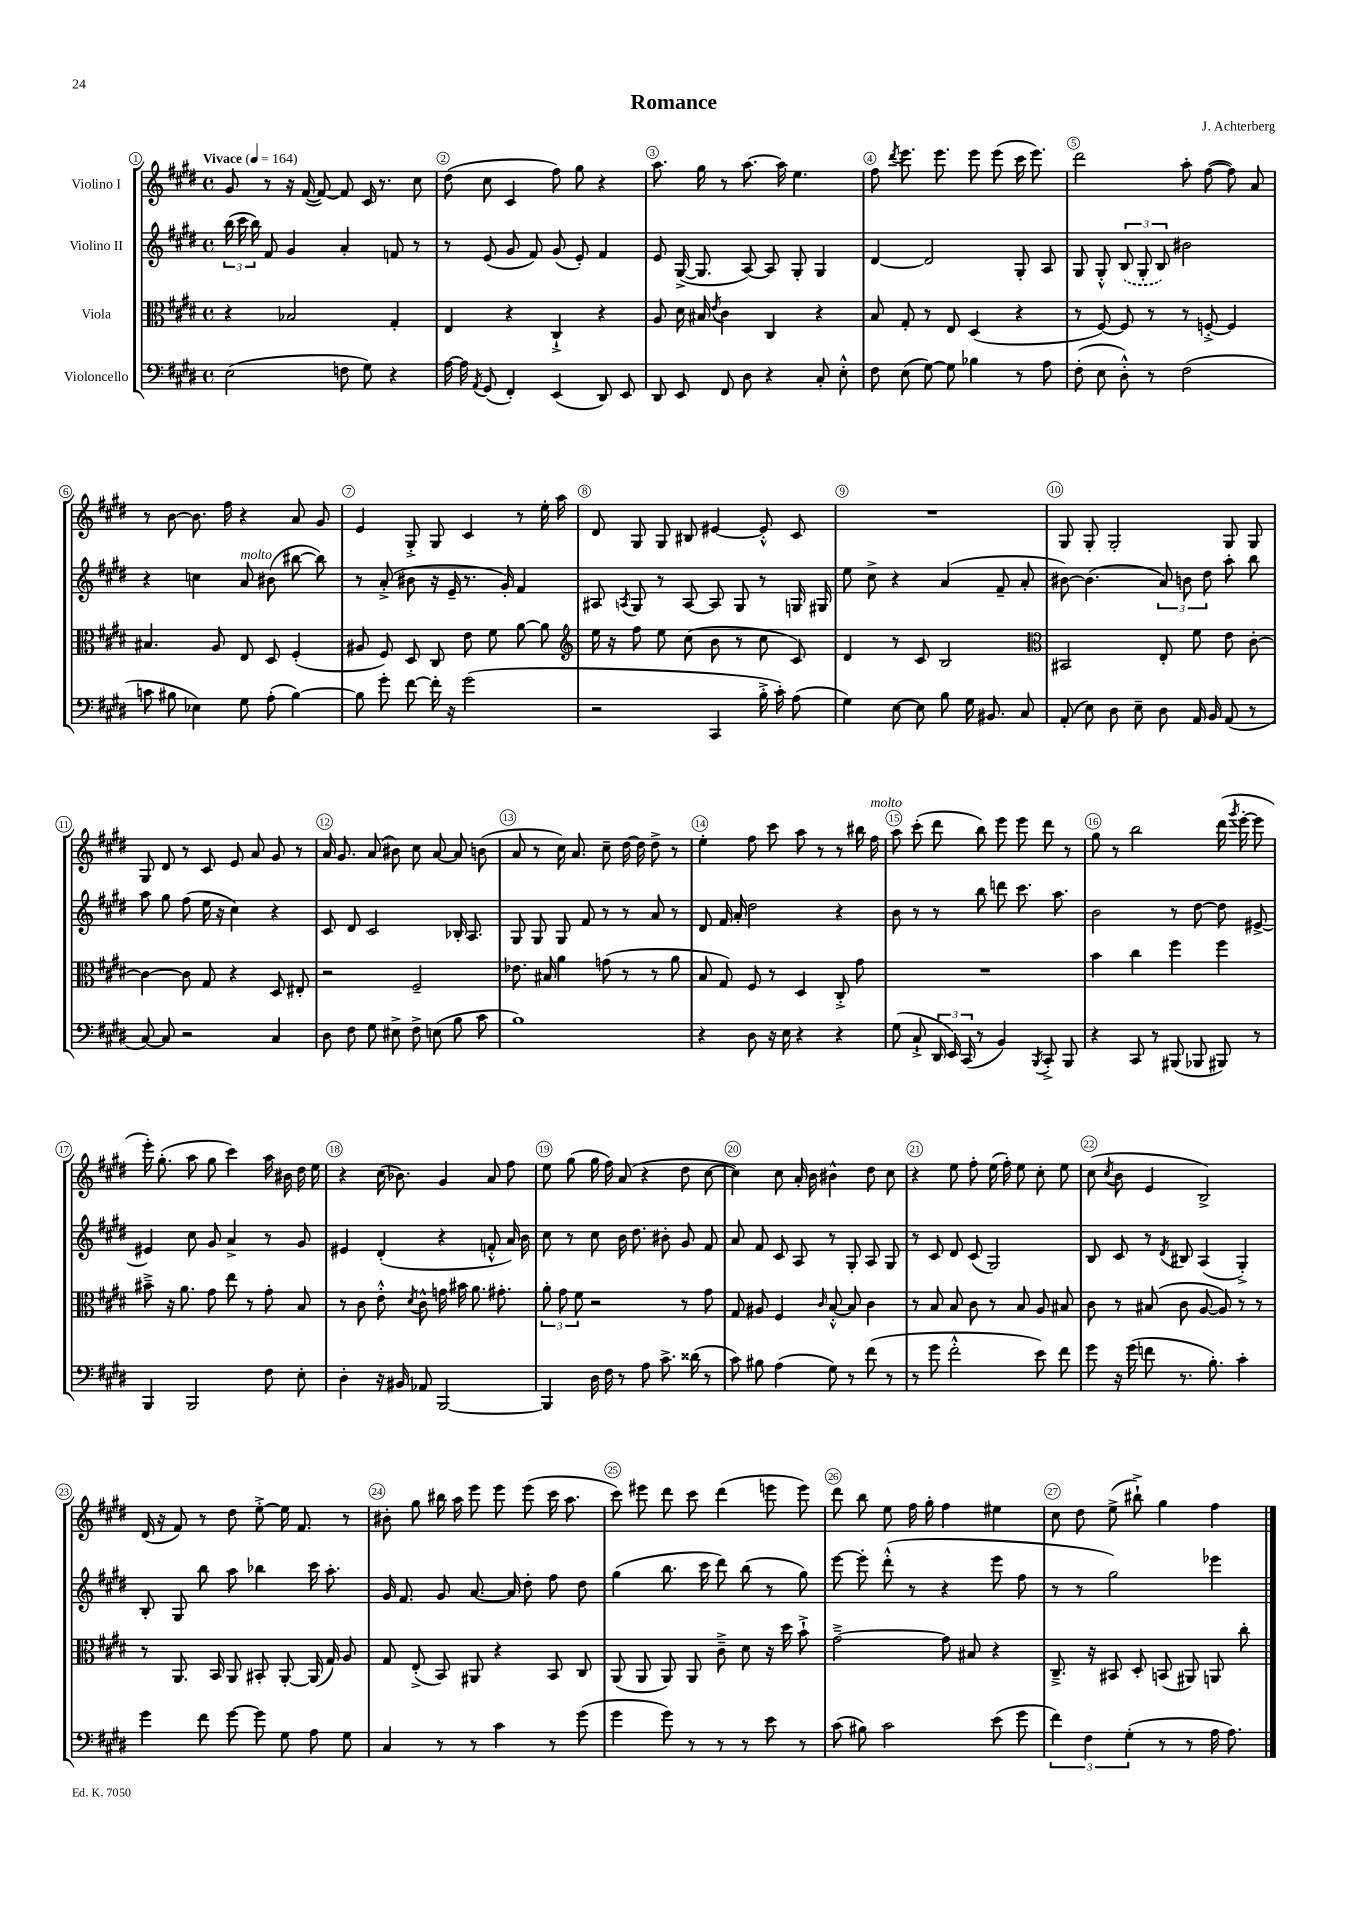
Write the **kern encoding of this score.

**kern	**kern	**kern	**kern
*part4	*part3	*part2	*part1
*staff4	*staff3	*staff2	*staff1
*I"Violoncello	*I"Viola	*I"Violino II	*I"Violino I
*clefF4	*clefC3	*clefG2	*clefG2
*k[f#c#g#d#]	*k[f#c#g#d#]	*k[f#c#g#d#]	*k[f#c#g#d#]
*M4/4	*M4/4	*M4/4	*M4/4
*met(c)	*met(c)	*met(c)	*met(c)
*MM164	*MM164	*MM164	*MM164
=1	=1	=1	=1
!	!	!	!LO:TX:a:B:t=Vivace
(2E\	4r	(24bb\	8g#/
.	.	24ccc#\	.
.	.	24bb\)	.
.	.	8f#/	8r
.	2B-X/	4g#/	16r
.	.	.	([16f#/
.	.	.	8f#/_)
8Fn\	.	4a'/	8f#/]
8G#\)	.	.	16c#/
.	.	.	8.r
4r	4G#'/	8fn/	.
.	.	8r	8cc#\
=2	=2	=2	=2
[16A\	4E/	8r	(8dd#\
16A\]	.	.	.
8qAA/	.	.	.
(8GG#/	.	(8e/	8cc#\
4FF#'/)	4r	8g#/	4c#/
.	.	8f#/)	.
(4EE/	4C#`^/	(8g#/	8ff#\)
.	.	8e'/)	8gg#\
8DD#/)	4r	4f#/	4r
8EE/	.	.	.
=3	=3	=3	=3
8DD#/	8A/	8e/	8.aa\
8EE/	16d#\	([16G#^/	.
.	16B#X/	8.G#/]	16gg#\
.	8qe/	.	.
8FF#/	4c#\	.	8r
8D#\	.	[8A/)	[8.aa\
4r	4C#/	8A/]	.
.	.	.	16aa\]
.	.	8G#'/	4.ee\
8C#'/	4r	4G#/	.
8E'^^\	.	.	.
=4	=4	=4	=4
8F#\	8B/	[4d#/	8ff#\
.	.	.	8qddd#/
(8E\	8G#'/	.	8.eee\
[8G#\)	8r	2d#/]	.
.	.	.	8.eee\
8G#\]	8E/	.	.
4B-X\	(4D#/	.	8eee\
.	.	.	(8eee\
8r	4r	8G#'/	16ccc#\
.	.	.	8.eee\)
8A\	.	8A/	.
=5	=5	=5	=5
(8F#'\	8r	8G#/	2ddd#\
8E\	[8F#/)	8G#'^^/	.
8D#'^^\)	8F#/]	(12B/	.
.	.	12G#'/	.
8r	8r	.	.
.	.	12B/)	.
(2F#\	8r	2b#X\	8aa'\
.	[8Fn'^/	.	([8ff#\
.	4F/]	.	8ff#\])
.	.	.	8a/
!!LO:LB:g=z
=6	=6	=6	=6
8cn\	4.B#X/	4r	8r
8B#X\	.	.	[8b\
4E-X\)	.	4ccn\	8.b\]
.	8A/	.	.
.	.	.	16ff#\
!	!	!LO:TX:a:i:t=molto	!
8G#\	8E/	8a/	4r
(8A'\	8D#/	(8b#X\	.
[4B#\)	(4F#'/	[8bb#X\	8a/
.	.	8bb#\])	8g#/
=7	=7	=7	=7
8B#\]	8A#X/	8r	4e/
8g#'\	8F#/)	(8a'^/	.
[8f#\	8D#/	8b#X\	8G#'^/
16f#'\]	8C#/	16r	8G#/
16r	.	16e~/	.
(2g#\	8e\	8.r	4c#/
.	8f#\	.	.
.	.	16g#'/)	.
.	[8a\	4f#/	8r
.	8a\]	.	16ee'\
.	.	.	16aa\
=8	=8	=8	=8
*	*clefG2	*	*
2r	16ee\	8A#X/	8d#/
.	16r	.	.
.	.	8qAn/	.
.	8ff#\	8G#/	8G#/
.	8ee\	8r	8G#/
.	(8cc#\	[8A/	8B#X/
4CC#/	8b\	8A/]	[4e#X/
.	8r	8G#/	.
16B'^\	8cc#\	8r	8e#'^^/]
16c#'\)	.	.	.
(8A\	8c#/)	16Gn/	8c#/
.	.	16G#X/	.
=9	=9	=9	=9
4G#\)	4d#/	8ee\	1r
.	.	8cc#^\	.
[8E\	8r	4r	.
8E\]	8c#/	.	.
8B\	2B/	(4a/	.
16G#\	.	.	.
8.BB#X/	.	.	.
.	.	8f#~/	.
8C#/	.	8a'/	.
=10	=10	=10	=10
*	*clefC3	*	*
(8AA'/	2BB#X/	[8b#X\)	8G#/
8E\)	.	(4.b#\]	8G#'/
8D#\	.	.	2G#'/
8E~\	.	.	.
8D#\	8E'/	12a/)	.
.	.	12bn\	.
16AA/	8f#\	.	.
.	.	12dd#\	.
16BB/	.	.	.
(8AA/	8e\	8aa'\	8G#/
8r	[8c#'\	8bb\	8G#/
!!LO:LB:g=z
=11	=11	=11	=11
[8C#/)	4c#\_	8aa\	8G#/
8C#/]	.	8gg#\	8d#/
2r	8c#\]	(8ff#\	8r
.	8G#/	16ee\	8c#/
.	.	16r	.
.	4r	4cc#\)	8e/
.	.	.	8a/
4C#/	8D#/	4r	8g#/
.	8E#X'/	.	8r
=12	=12	=12	=12
8D#\	2r	8c#/	16a/
.	.	.	8.g#/
8F#\	.	8d#/	.
8G#\	.	2c#/	(8a/
8E#X^\	.	.	8b#X\)
8F#^\	2F#~/	.	8cc#\
(8En\	.	.	[8a/
8B\	.	16B-X'/	8a/]
.	.	8.A/	.
8c#\	.	.	(8bn\
=13	=13	=13	=13
1B)	8.e-X\	8G#/	8a/
.	.	8G#/	8r
.	16B#X/	.	.
.	4a\	8G#/	16cc#\)
.	.	.	8.a/
.	.	8f#/	.
.	(8gn\	8r	8cc#~\
.	8r	8r	[16dd#\
.	.	.	16dd#\]
.	8r	8a/	8dd#^\
.	8a\	8r	8r
=14	=14	=14	=14
4r	8B/	8d#/	4ee'\
.	8G#/)	16f#/	.
.	.	16a'/	.
8D#\	8F#/	2dd#\	8ff#\
16r	8r	.	8ccc#\
16E\	.	.	.
4r	4D#/	.	8aa\
.	.	.	8r
4r	8C#'^/	4r	8r
.	8g#\	.	16bb#X\
!	!	!	!LO:TX:a:i:t=molto
.	.	.	16ff#\
=15	=15	=15	=15
(8G#\	1r	8b\	8aa\
8C#`^/	.	8r	(8ccc#'\
24DD#/	.	8r	8ddd#\
24EE/)	.	.	.
(24CC#/	.	.	.
8r	.	8bb\	8bb\)
4BB/)	.	8dddn\	8eee\
.	.	8.ccc#\	8eee\
8qBBB/	.	.	.
8CC#'^/	.	.	8ddd#\
.	.	8.aa\	.
8BBB/	.	.	8r
=16	=16	=16	=16
4r	4b\	2b\	8gg#\
.	.	.	8r
8CC#/	4cc#\	.	2bb\
8r	.	.	.
(8BBB#X/	4ff#\	8r	.
8BBB-X/	.	[8dd#\	.
8BBB#X/)	4ff#\	8dd#\]	(16ddd#\
.	.	.	8qggg#/
.	.	.	[16eee'\
8r	.	[8e#X^/	8eee\]
!!LO:LB:g=z
=17	=17	=17	=17
4BBB/	8b#X~^\	4e#X/]	16eee'\)
.	.	.	(8.gg#'\
.	16r	.	.
.	8.a\	.	.
2BBB/	.	8cc#\	8aa\
.	8g#\	8g#/	8gg#\
.	8ee\	4a^/	4ccc#\)
.	8r	.	.
8F#\	8g#'\	8r	16aa\
.	.	.	16b#X\
8E'\	8B/	8g#/	16dd#\
.	.	.	16ee\
=18	=18	=18	=18
4D#'\	8r	4e#X/	4r
.	8c#\	.	.
16r	8e'^^\	(4d#'/	(16cc#\
16BB#X/	.	.	8.b-X\)
.	8qd#/	.	.
8AA-X/	8c#^^\	.	.
[2BBB/	16gn\	4r	4g#/
.	16b#X\	.	.
.	8.a\	.	.
.	.	8fn'^^/	8a/
.	8.g#X'\	.	.
.	.	16a/)	8ff#\
.	.	16b\	.
=19	=19	=19	=19
4BBB/]	12a'\	8cc#\	8ee\
.	12g#\	.	.
.	.	8r	(8gg#\
.	12f#\	.	.
16D#\	2r	8cc#\	16gg#\
16F#\	.	.	16ff#\)
8r	.	16b\	(8a/
.	.	8.dd#\	.
8A\	.	.	4r
8.c#^\	.	8b#X'\	.
.	8r	8g#/	8dd#\
(16d##X\	.	.	.
8r	8g#\	8f#/	[8cc#\
=20	=20	=20	=20
8c#\)	8G#/	8a/	4cc#\])
8B#X\	8A#X/	8f#/	.
(4A\	4F#/	8c#/	8cc#\
.	.	8A/	16a'/
.	.	.	16b\
.	16qqc#/	.	.
8G#\)	[8B'^^/	8r	4b#X^^\
8r	8B/]	8G#'/	.
(8f#\	4c#\	8A/	8dd#\
8r	.	8G#/	8cc#\
=21	=21	=21	=21
8r	8r	8r	4r
8g#\	8B/	8c#/	.
2f#'^^\	8B/	8d#/	8ee\
.	8c#\	(8c#/	8ff#'\
.	8r	2G#/)	(16ee\
.	.	.	16ff#'\)
.	8B/	.	8ee\
8e\)	8A/	.	8cc#'\
8f#\	8B#X/	.	8ee\
=22	=22	=22	=22
8g#\	8c#\	8B/	(8cc#\
.	.	.	8qcc#/
16r	8r	8c#/	8b\
(16g#\	.	.	.
8fn\	(8B#X/	8r	4e/
.	.	8qd#/	.
8.r	8c#\	8B#X/	.
.	[8A/	(4A/	2B^/)
8.B'\)	.	.	.
.	8A/])	.	.
4c#'\	8r	4G#'^/)	.
.	8r	.	.
!!LO:LB:g=z
=23	=23	=23	=23
4g#\	8r	8B'/	(16d#/
.	.	.	16r
.	8.AA/	8G#/	8f#/)
8f#\	.	8bb\	8r
.	16BB/	.	.
[8g#\	8AA/	8aa\	8dd#\
8g#\]	8BB#X'/	4bb-X\	[8ee'^\
8G#\	[8AA'/	.	16ee\]
.	.	.	8.f#/
8A\	(16AA/]	16ccc#\	.
.	16G#/)	8.aa'\	.
8G#\	8A/	.	8r
=24	=24	=24	=24
4C#/	8G#/	16g#/	8b#X'\
.	.	8.f#/	.
.	(8E'^/	.	8gg#\
8r	8BB/)	8g#/	16bb#X\
.	.	.	16aa\
8r	8AA#X/	[8.a/	8eee\
4c#\	4r	.	8eee\
.	.	16a/]	.
.	.	8dd#'\	(8eee\
8r	8BB/	8ff#\	16ccc#\
.	.	.	8.aa\
(8g#\	8C#/	8dd#\	.
=25	=25	=25	=25
4g#\	(8AA/	(4gg#\	8ccc#\)
.	8AA/	.	8eee#X\
8g#\)	8AA/)	8.bb\	8ddd#\
8r	8AA/	.	8ccc#\
.	.	16ccc#\	.
8r	8c#~^\	8ddd#\)	(4ddd#\
8r	8d#\	(8bb\	.
8e\	16r	8r	8eeen\
.	16dd#\	.	.
8r	8b`^\	8gg#\)	8eee\)
=26	=26	=26	=26
(8c#\	[2g#~^\	[8eee\	8ddd#\
8B#X\)	.	8eee'\]	8bb\
2c#\	.	(8ddd#'^^\	8ee\
.	.	8r	16ff#\
.	.	.	16gg#'\
.	8g#\]	4r	4ff#\
.	8B#X/	.	.
(8e\	4r	8eee\	4ee#X\
8g#\	.	8ff#\	.
=27	=27	=27	=27
6f#\)	8.C#~^/	8r	8cc#\
.	.	8r	8dd#\
6F#\	.	.	.
.	16r	.	.
.	8BB#X/	2gg#\)	(8ee^\
(6G#'\	.	.	.
.	8D#'/	.	8bb#X`^\)
8r	(8BBn/	.	4gg#\
8r	8AA#X/)	.	.
16A\	8AAn/	4eee-X\	4ff#\
8.A\)	.	.	.
.	8cc#'\	.	.
==	==	==	==
*-	*-	*-	*-
